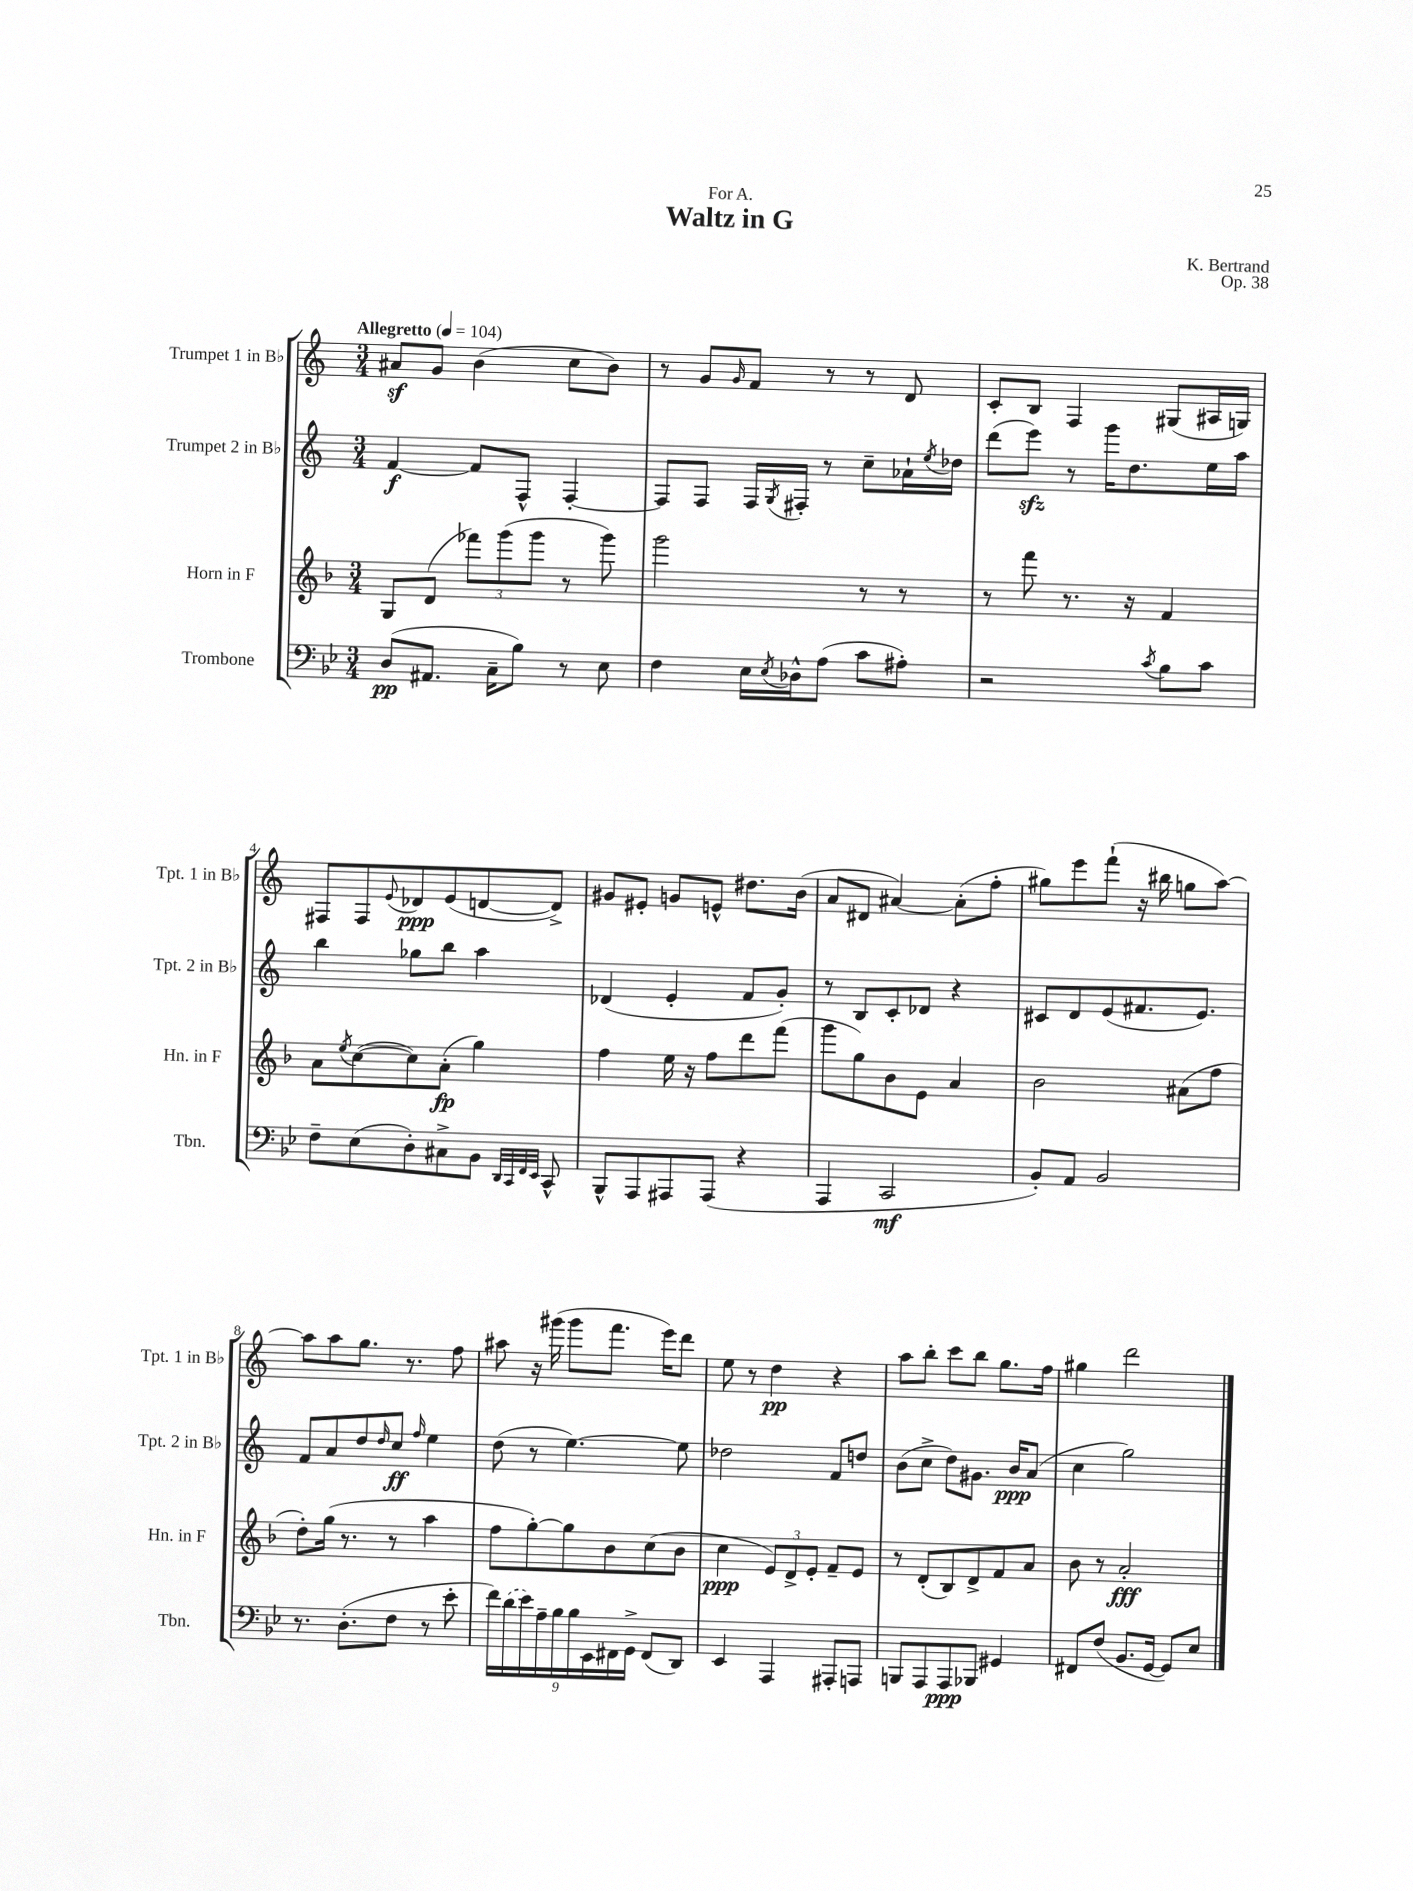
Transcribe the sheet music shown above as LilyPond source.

\header { title = "Waltz in G" composer = "K. Bertrand" dedication = "For A." opus = "Op. 38" }
<<
\new StaffGroup <<
\new Staff = "s0" \with { instrumentName = "Trumpet 1 in Bb" shortInstrumentName = "Tpt. 1 in Bb" } {
    \clef treble \key c \major \numericTimeSignature \time 3/4 \tempo "Allegretto" 4 = 104
    ais'8\sf g'8 b'4( c''8 b'8) |
    r8 g'8 \grace { g'16 } f'8 r8 r8 d'8 |
    c'8-. b8 f4 gis8( ais16 g16) |
    fis8 fis8 \appoggiatura { e'8 } des'8\ppp e'8( d'8~ d'8->) |
    gis'8 eis'8-. g'8 e'8-^ dis''8. b'16( |
    a'8 dis'8 ais'4~) ais'8-.( f''8-. |
    gis''8) e'''8 f'''8-!( r16 bis''16 g''8 a''8~) |
    a''8 a''8 g''8. r8. f''8 |
    ais''8 r16 gis'''16( gis'''8 f'''8. e'''16) d'''8 |
    e''8 r8 d''4\pp r4 |
    a''8 b''8-. c'''8 b''8 g''8. f''16 |
    gis''4 d'''2 \bar "|." |
}
\new Staff = "s1" \with { instrumentName = "Trumpet 2 in Bb" shortInstrumentName = "Tpt. 2 in Bb" } {
    \clef treble \key c \major \numericTimeSignature \time 3/4
    f'4~\f f'8 f8-^ f4~-. |
    f8 f8 f16 \acciaccatura { g8 } fis16-. r8 c''8-- aes'16-! \acciaccatura { e''8 } des''16 |
    d'''8( e'''8\sfz) r8 g'''16 d''8. e''16 a''16 |
    b''4 ges''8 b''8 a''4 |
    des'4( e'4-. f'8 g'8-.) |
    r8 b8 c'8-. des'8 r4 |
    cis'8 d'8 e'8( fis'8. e'8.) |
    f'8 a'8 d''8 \grace { d''16 } c''8\ff \grace { f''16 } e''4 |
    d''8( r8 e''4.~) e''8 |
    des''2 f'8 d''8 |
    b'8( c''8-> d''8) gis'8. b'16\ppp a'8( |
    c''4 g''2) \bar "|." |
}
\new Staff = "s2" \with { instrumentName = "Horn in F" shortInstrumentName = "Hn. in F" } {
    \clef treble \key f \major \numericTimeSignature \time 3/4
    g8 d'8( \tuplet 3/2 { fes'''8) g'''8( g'''8 } r8 g'''8) |
    g'''2 r8 r8 |
    r8 f'''8 r8. r16 f'4 |
    a'8 \acciaccatura { e''8 } c''8~( c''8) a'8-.\fp( g''4) |
    f''4 e''16 r16 f''8 d'''8 f'''8( |
    g'''8 g''8) bes'8 e'8 a'4 |
    bes'2 ais'8( f''8 |
    d''8-.) g''16( r8. r8 a''4 |
    f''8 g''8~-.) g''8 bes'8 c''8( bes'8 |
    c''4\ppp \tuplet 3/2 { e'8) d'8-> e'8-. } f'8-- e'8 |
    r8 d'8-.( bes8) d'8-> f'8 a'8 |
    bes'8 r8 a'2-.\fff \bar "|." |
}
\new Staff = "s3" \with { instrumentName = "Trombone" shortInstrumentName = "Tbn." } {
    \clef bass \key bes \major \numericTimeSignature \time 3/4
    d8\pp( ais,8. c16-- bes8) r8 ees8 |
    f4 ees16 \acciaccatura { ees8 } des16-^ a8( c'8 ais8-.) |
    r2 \acciaccatura { c'8 } bes8 c'8 |
    f8-- ees8( d8-.) cis8-> bes,8 \grace { d,32 c,32 f,32 ees,32 } c,8-^ |
    bes,,8-^ a,,8 ais,,8 ais,,8( r4 |
    a,,4 c,2\mf |
    bes,8-.) a,8 bes,2 |
    r8. d8.-.( f8 r8 ees'8-. |
    \tuplet 9/8 { f'16) \once \slurDashed d'16( ees'16) a16-- bes16 bes16 ees,16 fis,16 g,16-> } fis,8( d,8) |
    ees,4 a,,4 ais,,8-. a,,8 |
    b,,8 a,,8 a,,8\ppp bes,,8 gis,4 |
    fis,8 f8( bes,8. g,16~ g,8) ees8 \bar "|." |
}
>>
>>
